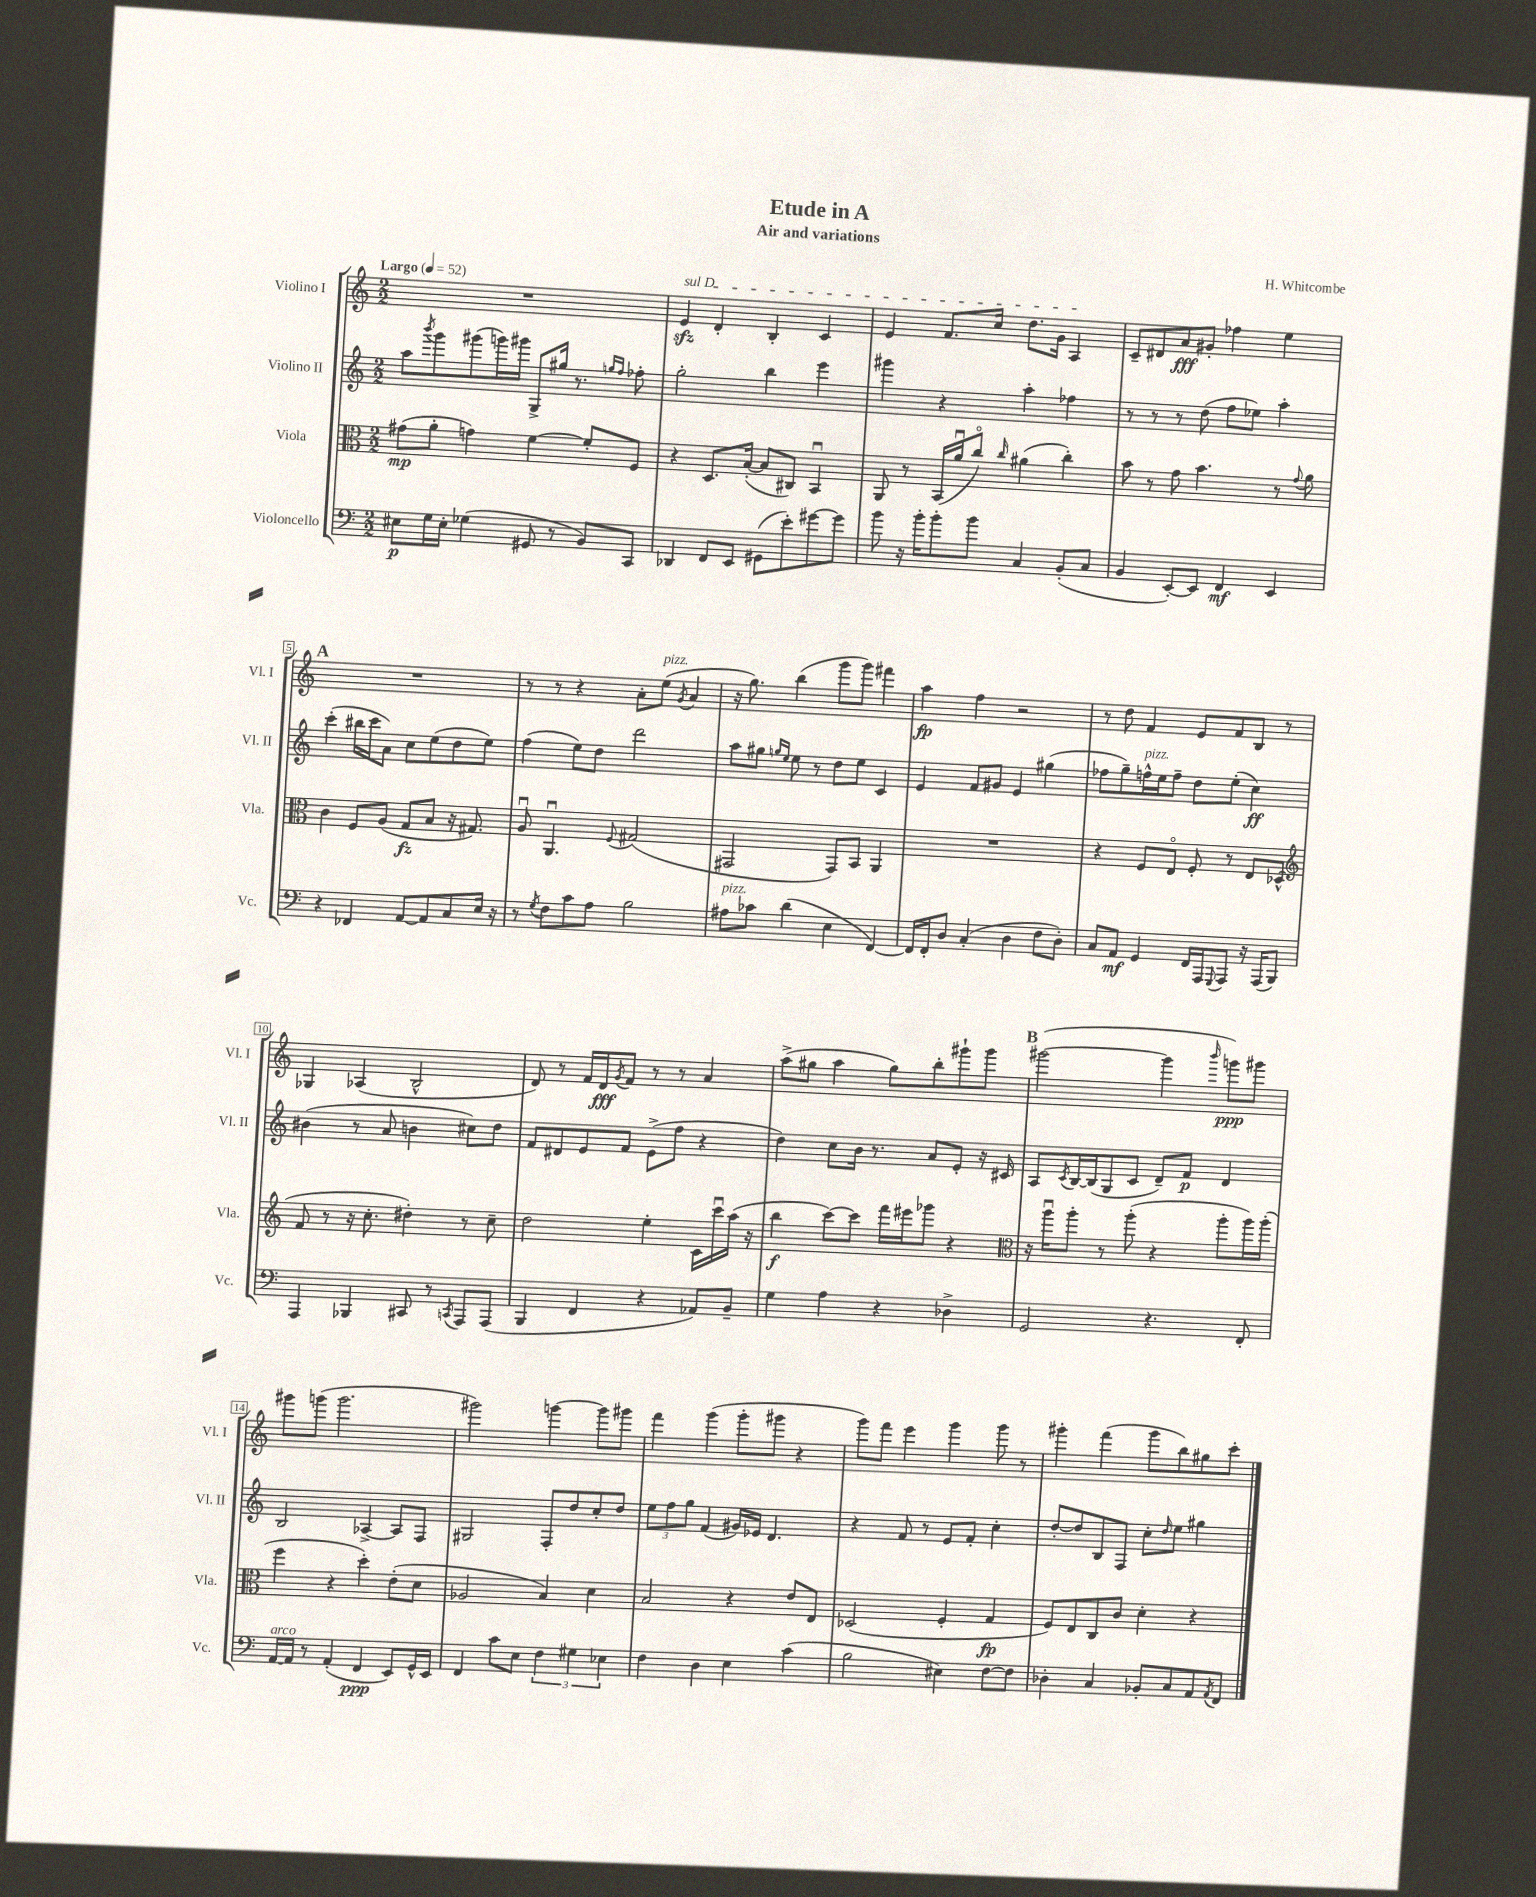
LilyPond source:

\header { title = "Etude in A" composer = "H. Whitcombe" subtitle = "Air and variations" }
<<
\new StaffGroup <<
\new Staff = "s0" \with { instrumentName = "Violino I" shortInstrumentName = "Vl. I" } {
    \clef treble \key c \major \numericTimeSignature \time 2/2 \tempo "Largo" 4 = 52
    R1 |
    \once \override TextSpanner.bound-details.left.text = \markup { \italic "sul D" } e'4\sfz\startTextSpan d'4-. b4-. c'4 |
    e'4 f'8. c''16 d''8. g'16 a4\stopTextSpan |
    c'8-- dis'8 a'8\fff gis'8-. fes''4 e''4 |
    \mark \markup { \bold "A" } R1 |
    r8 r8 r4 a'8-. e''8^\markup { \italic "pizz." }( \acciaccatura { g'8 } a'4 |
    r16 g''8.) b''4( g'''8 g'''8) fis'''4 |
    a''4\fp f''4 r2 |
    r8 d''8 f'4 e'8 f'8 b8 r8 |
    ges4 aes4( b2-^ |
    d'8) r8 f'16 d'16\fff \acciaccatura { g'8 } f'8 r8 r8 a'4 |
    a''8->( gis''8 a''4 gis''8) b''8-. gis'''8-! gis'''8 |
    \mark \markup { \bold "B" } gis'''2~( gis'''4 \grace { b'''16 } g'''8\ppp) gis'''8 |
    gis'''8 g'''8( g'''2. |
    gis'''2) g'''4~ g'''8 gis'''8 |
    f'''4 g'''4( g'''8-. gis'''8 r4 |
    g'''8) f'''8 e'''4 g'''4 g'''8 r8 |
    gis'''4-. f'''4( gis'''8 b''8) gis''8 c'''8-. \bar "|." |
}
\new Staff = "s1" \with { instrumentName = "Violino II" shortInstrumentName = "Vl. II" } {
    \clef treble \key c \major \numericTimeSignature \time 2/2
    a''8 \acciaccatura { b'''8 } g'''8 gis'''8( g'''16) gis'''16 g8-> gis''16 r8. \grace { g''16 f''16 } fes''8-. |
    g''2-. b''4 e'''4 |
    gis'''4 r4 a''4-. fes''4 |
    r8 r8 r8 d''8( f''8 ees''8) a''4-. |
    \mark \markup { \bold "A" } c'''4-.( bis''16 c'''16 a'8) c''8 e''8( d''8 e''8) |
    f''4( e''8) d''8 d'''2 |
    a''8 gis''8 \grace { g''16 e''16 } e''8 r8 d''8 e''8 c'4 |
    e'4 f'8 gis'8 e'4 gis''4( |
    fes''8 g''8--) f''16-^^\markup { \italic "pizz." } e''16 f''8-- d''8 e''8-.( c''4\ff) |
    bis'4( r8 a'8 b'4 cis''8) d''8 |
    f'8 dis'8 e'8 f'8 e'8->( f''8 r4 |
    d''4) c''8 b'16 r8. a'8 e'8-. r16 cis'16 |
    \mark \markup { \bold "B" } a8 \acciaccatura { c'8 } b16~ b16( g8 c'8 d'8--) f'8\p d'4 |
    b2 aes4~-> aes8 f8 |
    gis2 f8-. d''8 c''8-. d''8 |
    \tuplet 3/2 { e''8 f''8 g''8 } f'4( gis'16) ees'16 d'4. |
    r4 f'8 r8 e'8 f'8-. c''4-. |
    d''8~-. d''8 b8 f8 c''8-. \grace { d''16 } e''8 gis''4 \bar "|." |
}
\new Staff = "s2" \with { instrumentName = "Viola" shortInstrumentName = "Vla." } {
    \clef alto \key c \major \numericTimeSignature \time 2/2
    gis'8\mp( a'8-. g'4) f'4~ f'8-. f8 |
    r4 d8. b16~-.( b8 cis8) b,4\downbow |
    a,8 r8 b,16( a'16\downbow c''8\flageolet) \grace { c''16 } ais'4( c''4-.) |
    b'8 r8 g'8 b'4. r8 \appoggiatura { g'8 } a'8 |
    \mark \markup { \bold "A" } c'4 f8 a8( g8\fz b8 r16 gis8.) |
    a8\downbow a,4.\downbow \appoggiatura { f8 } gis2( |
    gis,2 gis,8) b,8 a,4 |
    R1 |
    r4 f8 e8\flageolet f8-. r8 e8 des8-^( |
    \clef treble f'8 r8 r16 c''8.-. dis''4-.) r8 c''8-- |
    d''2 e''4-. c'16 c'''16\downbow a''16( r16 |
    b''4\f c'''8~) c'''8 f'''16 eis'''16 ges'''8 r4 |
    \mark \markup { \bold "B" } \clef alto r16 a''16\downbow a''8-. r8 a''8-.( r4 a''8-. a''16) a''16-.( |
    f''4 r4 d''4-.) e'8-.( d'8 |
    aes2 b4) d'4 |
    b2 r4 e'8 e8 |
    des2( f4-. g4\fp |
    f8) e8 c8 c'8 d'4-. r4 \bar "|." |
}
\new Staff = "s3" \with { instrumentName = "Violoncello" shortInstrumentName = "Vc." } {
    \clef bass \key c \major \numericTimeSignature \time 2/2
    eis8\p g16 eis16-. ges4( gis,8 r8 b,8) c,8 |
    des,4 f,8 e,8 gis,8( e'8-.) gis'8~ gis'8 |
    b'8 r16 b'16-. b'8-. b'8 c4 b,8-.( c8 |
    b,4 e,8~-.) e,8 f,4\mf e,4 |
    \mark \markup { \bold "A" } r4 fes,4 a,8~ a,8 c8 e16 r16 |
    r8 \acciaccatura { g8 } f8 c'8 a8 b2 |
    ais8^\markup { \italic "pizz." } ces'8 d'4( e4 f,4~) |
    f,16 f,16-. d8 c4-.( d4 f8 d8-.) |
    c8 a,8\mf g,4 f,16 a,,16 \appoggiatura { g,,8 } a,,8 r16 a,,16( b,,8) |
    a,,4 bes,,4 cis,8 r8 \acciaccatura { c,8 } a,,8 a,,8( |
    b,,4 f,4 r4 aes,8) b,8-- |
    g4 a4 r4 des4-> |
    \mark \markup { \bold "B" } g,2 r4. f,8-. |
    a,16~^\markup { \italic "arco" } a,16 r8 a,4-.( f,4\ppp e,8) g,16-^ e,16 |
    f,4 c'8 e8 \tuplet 3/2 { f4 gis4 ees4 } |
    f4 d4 e4 c'4( |
    b2 eis4) f8~ f8 |
    des4-. c4 bes,8-. c8 a,8 \acciaccatura { a,8 } f,8 \bar "|." |
}
>>
>>
\layout { \context { \Score \override BarNumber.stencil = #(make-stencil-boxer 0.1 0.3 ly:text-interface::print) } }
